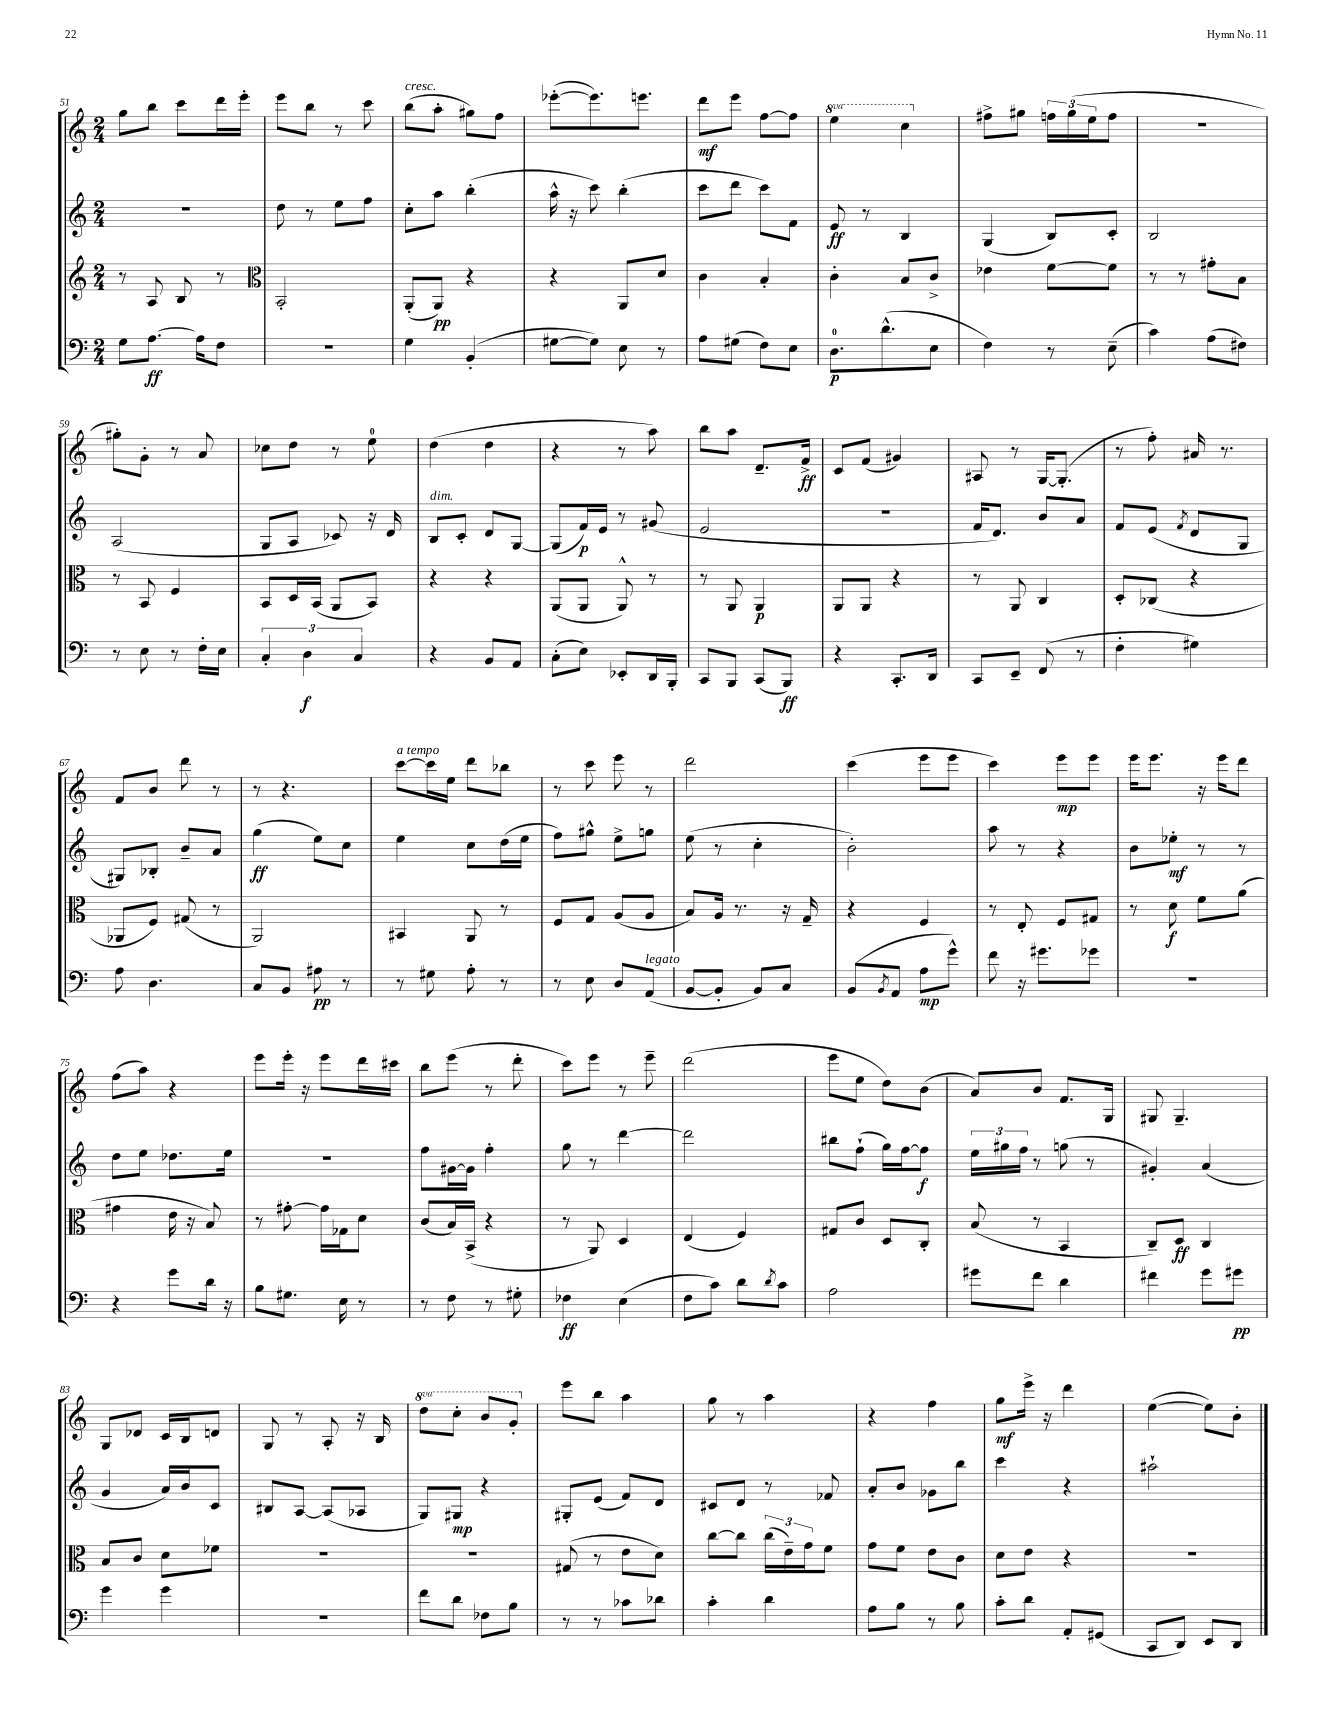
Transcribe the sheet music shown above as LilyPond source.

<<
\new StaffGroup <<
\new Staff = "s0" {
    \clef treble \key c \major \numericTimeSignature \time 2/4 \set Staff.ottavationMarkups = #ottavation-simple-ordinals
    g''8 b''8 c'''8 d'''16 e'''16-. |
    e'''8 b''8 r8 c'''8 |
    b''8^\markup { \italic "cresc." }( a''8-. gis''8) f''8 |
    ees'''8~-.( ees'''8.) e'''8. |
    d'''8\mf e'''8 f''8~ f''8 |
    \ottava #1 e'''4 c'''4 \ottava #0 |
    fis''8-> gis''8 \tuplet 3/2 { f''16 gis''16( e''16 } f''8 |
    r2 |
    gis''8-.) g'8-. r8 a'8 |
    ces''8 d''8 r8 e''8-0 |
    d''4( d''4 |
    r4 r8 a''8) |
    b''8 a''8 d'8.-- f'16->\ff |
    c'8 f'8( gis'4) |
    ais8 r8 g16~ g8.-.( |
    r8 f''8-.) ais'16 r8. |
    f'8 b'8 d'''8 r8 |
    r8 r4. |
    c'''8~^\markup { \italic "a tempo" } c'''16 e''16 d'''8 bes''8 |
    r8 c'''8 e'''8 r8 |
    d'''2 |
    c'''4( e'''8 e'''8 |
    c'''4) e'''8\mp e'''8 |
    e'''16 e'''8. r16 e'''16 d'''8 |
    f''8( a''8) r4 |
    e'''8 e'''16-. r16 e'''8 d'''16 cis'''16 |
    b''8 e'''8( r8 d'''8-. |
    c'''8) e'''8 r8 e'''8-- |
    d'''2( |
    e'''8 e''8 d''8) b'8( |
    a'8) b'8 f'8. g16 |
    gis8 gis4.-- |
    g8 des'8 c'16 b16 d'8 |
    g8 r8 a8-. r16 b16 |
    \ottava #1 d'''8 c'''8-. b''8 g''8-. \ottava #0 |
    e'''8 b''8 a''4 |
    g''8 r8 a''4 |
    r4 f''4 |
    g''8\mf e'''16-> r16 d'''4 |
    e''4~( e''8) b'8-. \bar "|." |
}
\new Staff = "s1" {
    \clef treble \key c \major \numericTimeSignature \time 2/4
    R2 |
    d''8 r8 e''8 f''8 |
    c''8-. a''8 b''4-.( |
    a''16-^ r16 c'''8) b''4-.( |
    c'''8 d'''8 c'''8) f'8 |
    e'8\ff r8 b4 |
    g4( b8) c'8-. |
    b2 |
    a2( |
    g8 a8 ces'8) r16 d'16 |
    b8^\markup { \italic "dim." } c'8-. d'8 g8~ |
    g8( f'16\p) e'16 r8 gis'8( |
    e'2 |
    r2 |
    f'16 d'8.) b'8 a'8 |
    f'8 e'8( \acciaccatura { f'8 } d'8 g8 |
    gis8) bes8-. b'8-- a'8 |
    g''4\ff( e''8) c''8 |
    e''4 c''8 d''16( e''16 |
    f''8) gis''8-^ e''8-> g''8 |
    e''8( r8 c''4-. |
    b'2-.) |
    a''8 r8 r4 |
    b'8 ees''8-.\mf r8 r8 |
    d''8 e''8 des''8. e''16 |
    r2 |
    f''8 gis'16~ gis'16 f''4-. |
    g''8 r8 d'''4~ |
    d'''2 |
    bis''8 f''8-!( g''16) f''16~ f''8\f |
    \tuplet 3/2 { e''16 gis''16 f''16 } r8 g''8( r8 |
    gis'4-.) a'4( |
    g'4 a'16) b'16 c'8 |
    bis8 a8~ a8( aes8 |
    g8) gis8\mp r4 |
    gis8-. e'8( f'8) d'8 |
    cis'8 d'8 r8 fes'8 |
    a'8-. b'8 ges'8 b''8 |
    c'''4 r4 |
    ais''2-! \bar "|." |
}
\new Staff = "s2" {
    \clef treble \key c \major \numericTimeSignature \time 2/4
    r8 a8 b8 r8 |
    \clef alto b,2-. |
    a,8-.( a,8\pp) r4 |
    r4 a,8 d'8 |
    c'4 b4-. |
    c'4-. b8 c'8-> |
    ees'4 f'8~ f'8 |
    r8 r8 gis'8-. b8 |
    r8 b,8 f4 |
    b,8 d16 b,16( a,8 b,8) |
    r4 r4 |
    a,8( a,8 a,8-^) r8 |
    r8 a,8 a,4\p |
    a,8 a,8 r4 |
    r8 a,8 c4 |
    d8-. ces8( r4 |
    aes,8 f8) gis8( r8 |
    a,2) |
    bis,4 a,8 r8 |
    f8 g8 a8( a8 |
    b8) a16 r8. r16 g16-- |
    r4 f4 |
    r8 e8-. f8 gis8 |
    r8 d'8\f f'8 a'8( |
    gis'4 e'16 r16 b8) |
    r8 gis'8~-. gis'16 ges16 d'8 |
    c'8( b16) b,16->( r4 |
    r8 a,8) d4 |
    e4( f4) |
    gis8 c'8 d8 c8-. |
    b8( r8 b,4 |
    c8--) d8\ff c4 |
    b8 c'8 d'8 fes'8 |
    R2 |
    R2 |
    gis8( r8 e'8 d'8) |
    c''8~ c''8 \tuplet 3/2 { c''16( e'16--) g'16 } f'8 |
    g'8 f'8 e'8 c'8 |
    d'8 e'8 r4 |
    r2 \bar "|." |
}
\new Staff = "s3" {
    \clef bass \key c \major \numericTimeSignature \time 2/4
    g8 a8.~\ff a16 f8 |
    r2 |
    g4 b,4-.( |
    gis8~ gis8) e8 r8 |
    a8 gis8( f8) e8 |
    d8.-0\p d'8.-^( e8 |
    f4) r8 e8--( |
    c'4) a8( fis8) |
    r8 e8 r8 f16-. e16 |
    \tuplet 3/2 { c4-. d4\f c4 } |
    r4 b,8 a,8 |
    c8-.( e8) ees,8-. d,16 b,,16-. |
    c,8 b,,8 c,8( b,,8\ff) |
    r4 c,8.-. d,16 |
    c,8 e,8-- f,8( r8 |
    f4-. gis4) |
    a8 d4. |
    c8 b,8 ais8\pp r8 |
    r8 gis8 a8-. r8 |
    r8 e8 d8 a,8^\markup { \italic "legato" }( |
    b,8~ b,8-. b,8) c8 |
    b,8( \acciaccatura { b,8 } a,8 a8\mp g'8-^) |
    f'8 r16 gis'8. ges'8 |
    r2 |
    r4 g'8 d'16 r16 |
    b8 gis8. e16 r8 |
    r8 f8 r8 gis8-. |
    fes4\ff e4( |
    f8 c'8) d'8 \acciaccatura { d'8 } c'8 |
    a2 |
    gis'8 f'8 d'4 |
    fis'4 g'8 gis'8\pp |
    g'4 g'4 |
    R2 |
    f'8 d'8 fes8 b8 |
    r8 r8 ces'8 des'8 |
    c'4-. d'4 |
    a8 b8 r8 b8 |
    c'8-. d'8 a,8-. gis,8( |
    c,8 d,8) e,8 d,8 \bar "|." |
}
>>
>>
\layout { \context { \Score currentBarNumber = #51 } }
